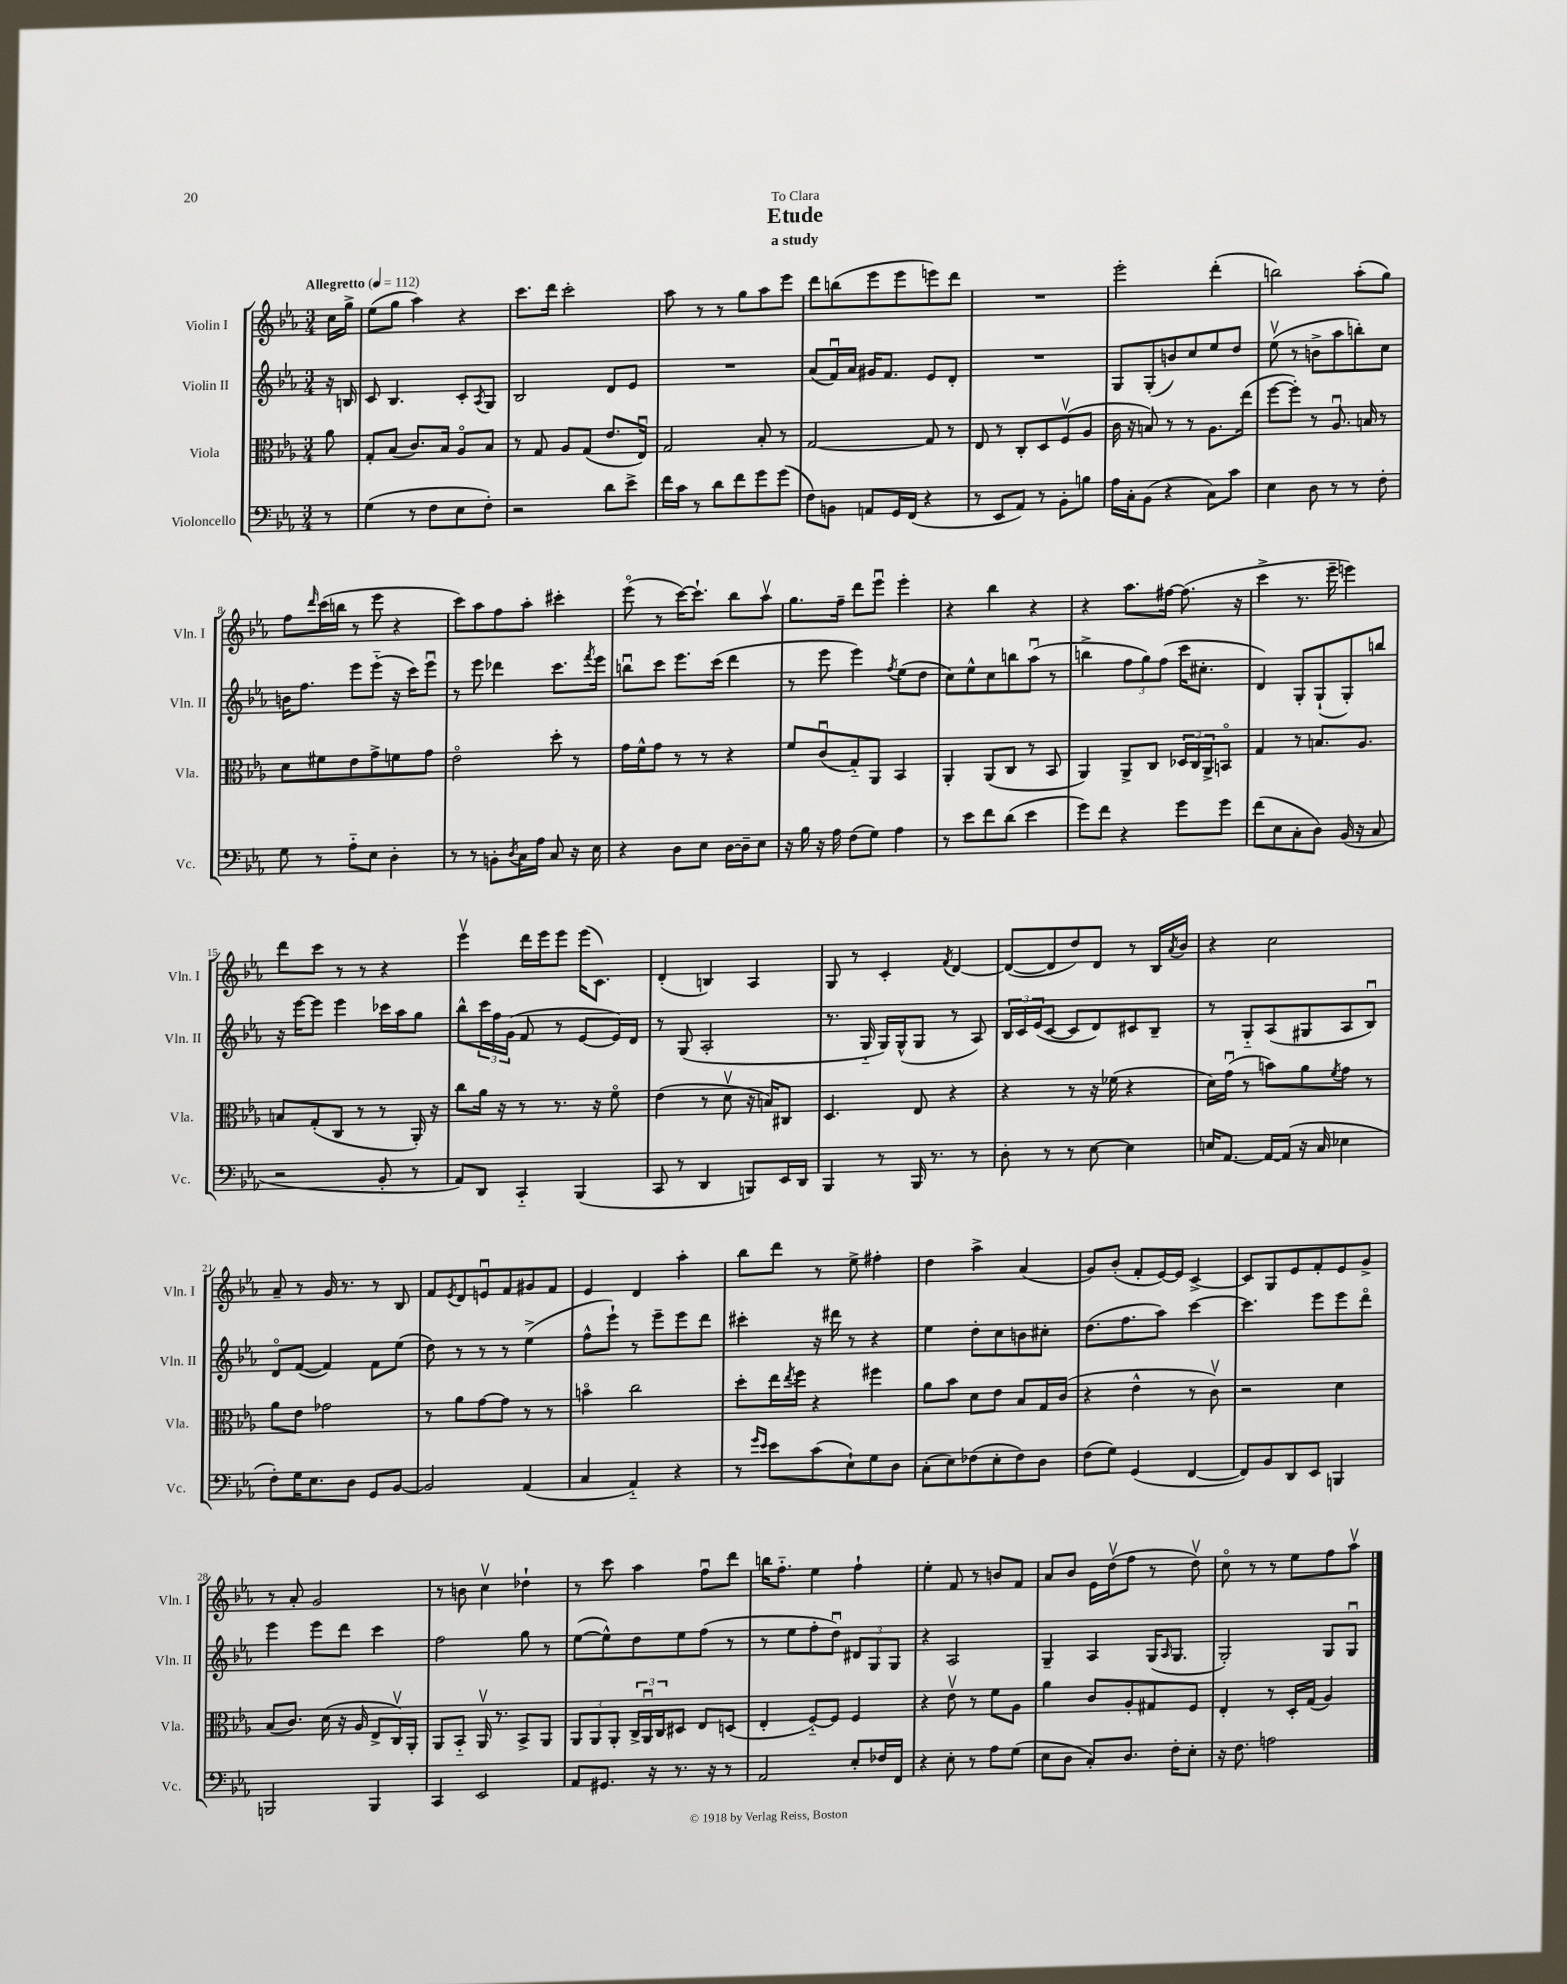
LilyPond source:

\header { title = "Etude" subtitle = "a study" dedication = "To Clara" }
<<
\new StaffGroup <<
\new Staff = "s0" \with { instrumentName = "Violin I" shortInstrumentName = "Vln. I" } {
    \clef treble \key ees \major \numericTimeSignature \time 3/4 \partial 8 \tempo "Allegretto" 4 = 112
    c''16 g''16-> |
    ees''8( g''8 aes''4) r4 |
    c'''8. d'''16 c'''2-. |
    aes''8 r8 r8 g''8 aes''8 ees'''8 |
    d'''8 b''8( ees'''8 ees'''8 e'''8) d'''8 |
    R2. |
    ees'''2-. d'''4-.( |
    b''2) aes''8-.( g''8) |
    f''8 \grace { d'''16 } c'''16( b''16 r8 ees'''8 r4 |
    c'''8) aes''8 f''8 aes''8-. cis'''4-. |
    ees'''8\flageolet( r8 c'''16~) c'''8.-! bes''8 aes''8\upbow |
    g''8. f''16-- d'''8 ees'''8\downbow ees'''4-. |
    r4 bes''4 r4 |
    r4 aes''8. fis''16~ fis''8.( r16 |
    c'''4-> r8. ees'''16-- e'''4) |
    d'''8 c'''8 r8 r8 r4 |
    ees'''4\upbow d'''16 ees'''16 ees'''8 ees'''16( c'8.) |
    d'4-.( b4) aes4 |
    g8 r8 c'4-. \acciaccatura { f'8 } d'4~ |
    d'8~( d'8 d''8) d'8 r8 bes16 \acciaccatura { aes'8 } bes'16 |
    r4 c''2 |
    aes'8-- r8 g'16 r8. r8 bes8 |
    f'8 \acciaccatura { ees'8 } d'8 e'8\downbow f'8 gis'8 f'8 |
    ees'4 d'4 aes''4-. |
    bes''8 d'''8 r8 ees''8-> fis''4-. |
    d''4 aes''4-> aes'4( |
    g'8) bes'8-.( f'8-. ees'16~) ees'16 c'4~-> |
    c'8 g8 ees'8 f'8-. ees'8 g'8-> |
    r8 aes'8-. g'2 |
    r8 b'8 c''4\upbow des''4-! |
    r8 c'''8 aes''4 f''8\downbow d'''8 |
    b''16 f''8.-_ ees''4 f''4-! |
    ees''4-. f'8 r8 b'8 f'8 |
    aes'8 bes'8 ees'16 d''16\upbow( f''8 r8 d''8\upbow) |
    c''8\flageolet r8 r8 ees''8 f''8 aes''8\upbow \bar "|." |
}
\new Staff = "s1" \with { instrumentName = "Violin II" shortInstrumentName = "Vln. II" } {
    \clef treble \key ees \major \numericTimeSignature \time 3/4 \partial 8
    r16 b16 |
    c'8 bes4. c'8-. \acciaccatura { aes8 } g8 |
    bes2 d'8 ees'8 |
    R2. |
    aes'8( f'16\downbow) aes'16 gis'16 f'8. ees'8 d'8-. |
    R2. |
    g8 g8-.( b'8) c''8 ees''8 d''8 |
    ees''8\upbow( r8 b'8-> aes''8 b''8-.) c''8 |
    b'16 f''8. ees'''8 ees'''8-_( r16 c'''16) ees'''8\downbow |
    r8 ees'''8 des'''4 c'''8. \acciaccatura { f'''8 } ees'''16 |
    b''8\downbow c'''8 ees'''8. c'''16( d'''4 |
    r8 ees'''8 ees'''4) \acciaccatura { f''8 } ees''8( d''8 |
    c''8) ees''8-^ c''8 b''8 aes''8\downbow( r8 |
    b''4-> \tuplet 3/2 { f''8 g''8) f''8( } c'''16 cis''8.-. |
    d'4) g8-. g8-!( g8-.) b''8 |
    r16 ees'''16~ ees'''8 ees'''4 ces'''16 aes''16 g''8 |
    bes''8-^ \tuplet 3/2 { c'''16 f''16 g'16( } f'8 r8 ees'8~ ees'16) d'16 |
    r8 g8( aes2-. |
    r8. g16-_ g16) g16-^( g8 r8 aes8) |
    \tuplet 3/2 { bes16 c'16 ees'16( } c'8~ c'8 d'8) cis'8 bes8-- |
    r8 g8-_ aes8( gis8 aes8 bes8\downbow) |
    d'8\flageolet f'8~( f'4) f'8 ees''8( |
    d''8) r8 r8 r8 ees''4->( |
    f''8-^ ees'''8-!) r8 ees'''8-- ees'''8 d'''8 |
    cis'''4-. r16 dis'''16 r8 r4 |
    ees''4 d''8-. c''8 b'8 cis''8-. |
    d''8.( f''8. aes''8) c'''4~ |
    c'''4. ees'''8 ees'''8 d'''8\flageolet |
    ees'''4 ees'''8 d'''8 c'''4 |
    f''2 g''8 r8 |
    ees''8~( ees''8-^) d''8 ees''8 f''8( r8 |
    r8 ees''8 f''8-. d''8\downbow) \tuplet 3/2 { dis'8 g8 g8 } |
    r4 aes2 |
    g4-- aes4 g16( \grace { aes16 } g8. |
    g2-.) g8 g8\downbow \bar "|." |
}
\new Staff = "s2" \with { instrumentName = "Viola" shortInstrumentName = "Vla." } {
    \clef alto \key ees \major \numericTimeSignature \time 3/4 \partial 8
    aes'8 |
    g8-. bes8( c'8.) bes16 aes8\flageolet bes8 |
    r8 g8 aes8 g8( ees'8. ees16\downbow) |
    g2 bes8-. r8 |
    g2~ g8 r8 |
    ees8 r8 c8-. d8 f8\upbow( aes8 |
    c'16 r16 b8) r8 r8 aes8. ees''16( |
    f''8~ f''8-.) r8 aes8.\downbow b16 r8 |
    d'8 fis'8 ees'8 g'8-> f'8 g'8 |
    ees'2\flageolet d''8-. r8 |
    g'16 f'16-^ g'8 r8 r8 r4 |
    f'8 c'8\downbow( g8-_) aes,8 bes,4 |
    aes,4-. aes,8( c8 r8 bes,8 |
    aes,4) aes,8-> c8 \tuplet 3/2 { des16 c16 aes,16-> } b,8\flageolet |
    g4 r8 b8. aes8. |
    b8 g8-.( c8 r8 r8 aes,16-.) r16 |
    c''8 aes'16 r16 r8 r8. r16 f'8\flageolet |
    ees'4( r8 d'8\upbow r16 b16) cis8 |
    d4. ees8 r4 |
    r4 r8 r16 fes'16( r4 |
    d'16) g'16\downbow( r8 b'8) aes'8 \acciaccatura { f'8 } g'8 r8 |
    aes'8 ees'8 ges'2 |
    r8 aes'8 g'8~ g'8 r8 r8 |
    b'4\flageolet c''2 |
    d''8-. ees''16 \acciaccatura { ees''8 } f''16 r4 fis''4 |
    aes'8 bes'8 d'8 ees'8 bes8 g16 c'16( |
    r4 ees'4-^ r8 c'8\upbow) |
    r2 d'4 |
    bes8( c'8.) d'16( r16 aes16 ees8-> c16\upbow) aes,16-. |
    aes,8 bes,8-_ aes,16\upbow r8. bes,8-> aes,8 |
    \tuplet 3/2 { aes,8 aes,8 aes,8-. } \tuplet 3/2 { c16-> aes,16\downbow c16 } dis8 ees8 d8( |
    ees4-. f8~-_) f8 f4 |
    r4 ees'8\upbow r8 f'8 aes8 |
    aes'4 c'8 aes8-. gis8 f8 |
    ees4-. r8 d16-. g16( aes4) \bar "|." |
}
\new Staff = "s3" \with { instrumentName = "Violoncello" shortInstrumentName = "Vc." } {
    \clef bass \key ees \major \numericTimeSignature \time 3/4 \partial 8
    r8 |
    g4( r8 f8 ees8 f8-.) |
    r2 d'8 ees'8-> |
    f'16 c'16 r8 d'8 f'8 g'8 g'8( |
    f8) b,8 a,8 g,16 f,16( r4 |
    r8 ees,8 aes,8) r8 bes,8-. b8 |
    aes16 c16-. bes,8( r4 c8) c'8 |
    ees4 d8 r8 r8 f8-. |
    g8 r8 aes8-_ ees8 d4-. |
    r8 r8 b,8-. \acciaccatura { d8 } c16 aes16 c8 r16 ees16 |
    r4 d8 ees8 d16~ d16-- ees8 |
    r16 bes16 r16 aes16 f8( g8) aes4 |
    r8 ees'8 f'8 d'8( ees'4 |
    g'8) f'8 r4 g'8 g'8 |
    f'8( ees8 c8-. d8) bes,16( r16 c8 |
    r2 bes,8-. r8 |
    aes,8) d,8 c,4-_ bes,,4( |
    c,8 r8 d,4 b,,8) ees,16 d,16 |
    bes,,4 r8 bes,,16 r8. r8 |
    d8-. r8 r8 ees8~ ees4 |
    e16 aes,8.~ aes,16~ aes,16( r16 c16 ees4 |
    f8-.) g16 ees8. d8 g,8 bes,8~ |
    bes,2 aes,4( |
    c4 aes,4-_) r4 |
    r8 \grace { g'16 ees'16 } ees'8 c'8( ees8-!) g8 d8 |
    c8-.( ees8) fes8( ees8-. fes8) d8 |
    f8( g8) g,4( f,4~ |
    f,8) bes,8 d,8 ees,8 b,,4 |
    b,,2 b,,4 |
    c,4 ees,2 |
    aes,8 gis,8. r16 r8. r16 r8 |
    aes,2 ees8-. fes16 f,16 |
    r4 ees8-. r8 aes8 g8( |
    ees8 d8 c8-.) d8. f16-. ees8-. |
    r16 f8. a2 \bar "|." |
}
>>
>>
